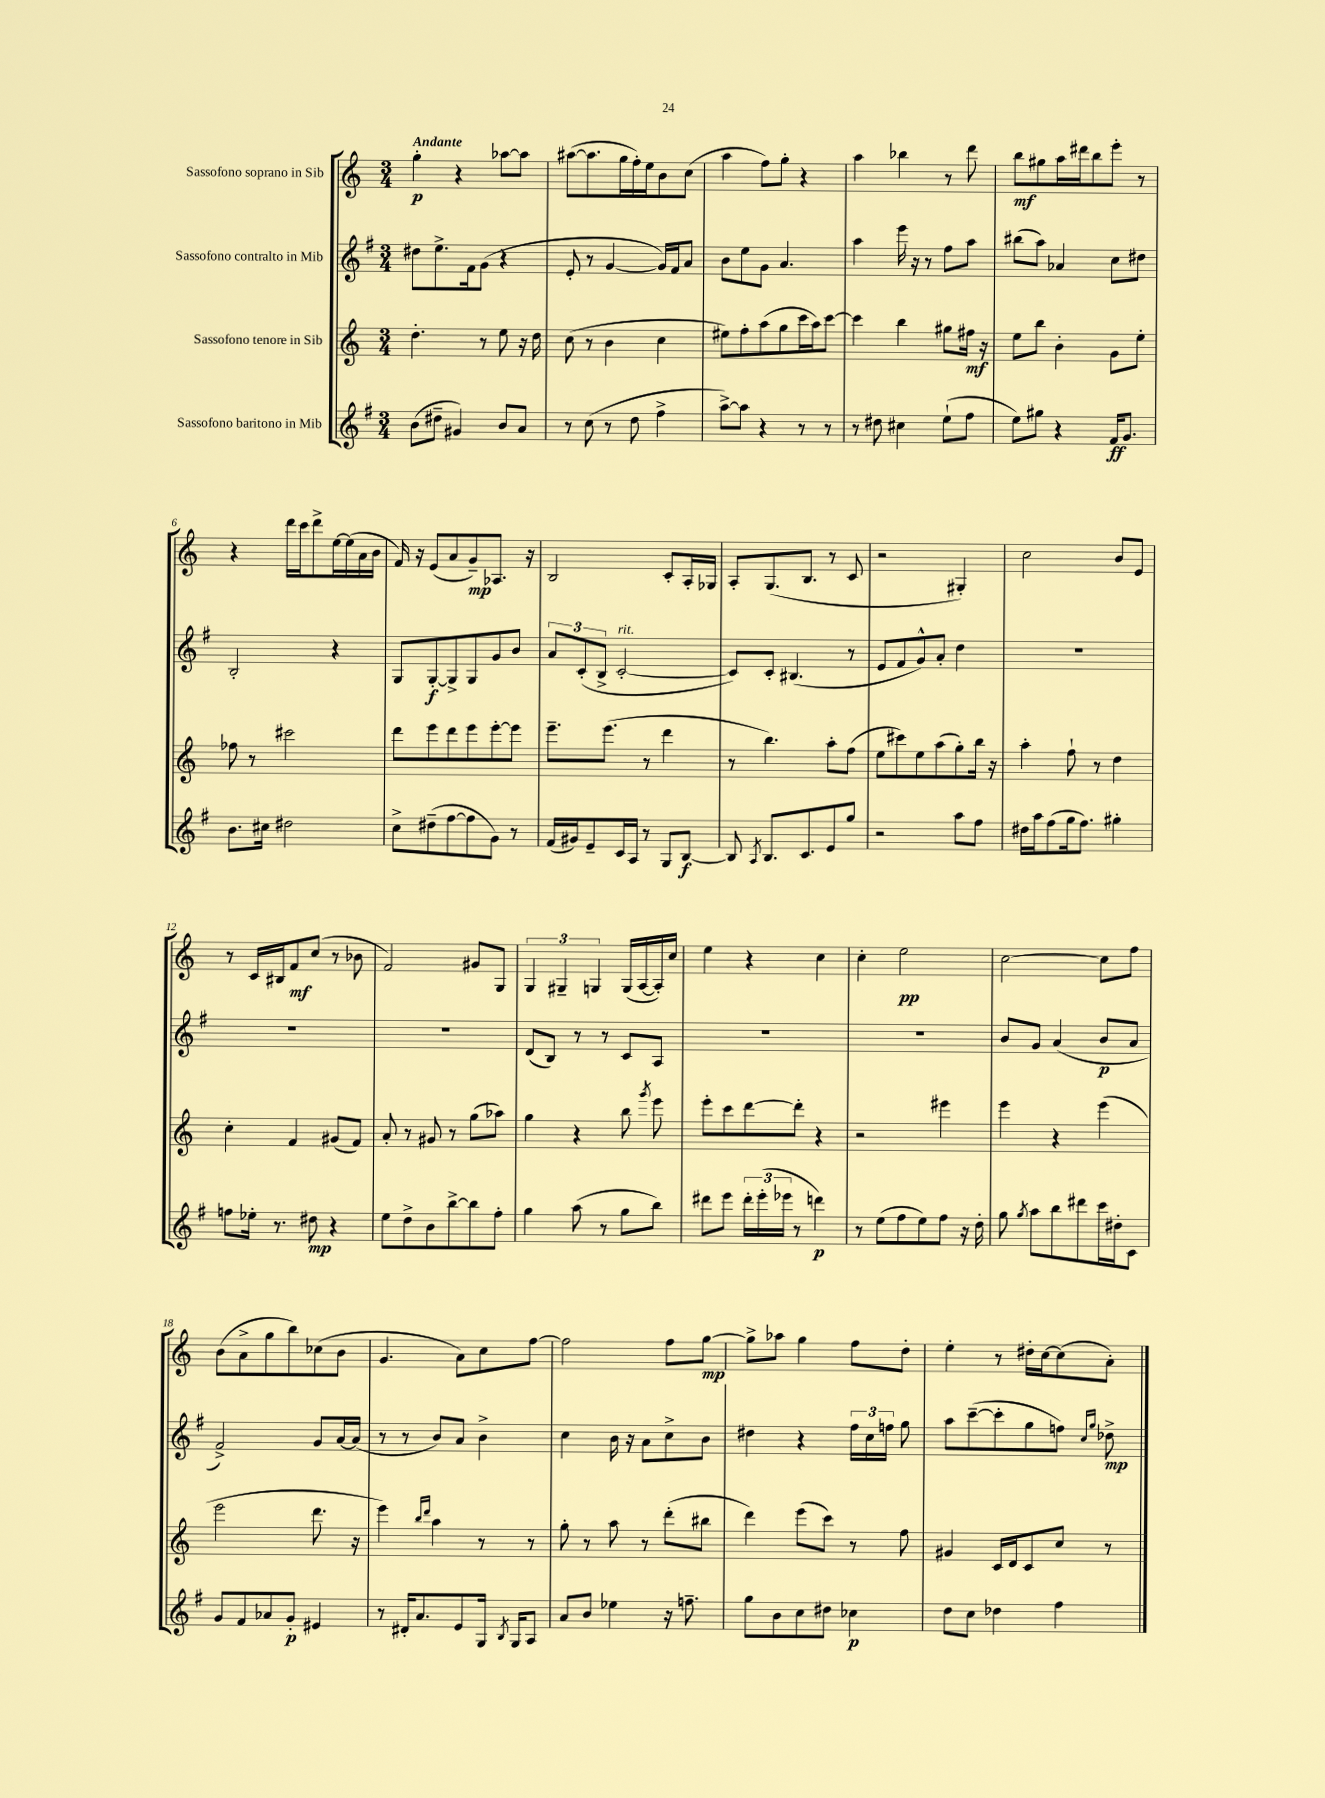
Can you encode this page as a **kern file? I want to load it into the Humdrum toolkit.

**kern	**kern	**kern	**kern
*staff4	*staff3	*staff2	*staff1
*clefG2	*clefG2	*clefG2	*clefG2
*k[f#]	*k[]	*k[f#]	*k[]
*M3/4	*M3/4	*M3/4	*M3/4
(8b	4.dd'	8dd#	4gg'
8dd#~	.	8.ee^	.
4g#)	.	.	4r
.	.	16f#	.
.	8r	(8g	.
8b	8ee	4r	[8aa-
8a	16r	.	8aa-]
.	16dd	.	.
=	=	=	=
8r	(8cc	8e'	([8aa#
(8cc	8r	8r	8.aa#]
8r	4b	[4g	.
.	.	.	16gg
8dd	.	.	16ff')
.	.	.	16ee
4ff#^	4cc	16g])	8b
.	.	16f#	.
.	.	8a	(8cc
=	=	=	=
[8aa^)	8ee#)	8b	4aa
8aa]	8ff'	8ee	.
4r	(8aa	8g	8ff)
.	8gg	4.a	8gg'
8r	16ccc	.	4r
.	16aa)	.	.
8r	[8ccc	.	.
=	=	=	=
8r	4ccc]	4aa	4aa
8dd#	.	.	.
4cc#	4bb	16eee	4bb-
.	.	16r	.
.	.	8r	.
(8ee`	8gg#	8ff#	8r
8ff#	16ff#	8aa	8ddd
.	16r	.	.
=	=	=	=
8ee)	8ee	(8bb#	8bb
8gg#	8bb	8aa)	8gg#
4r	4b'	4a-	16aa
.	.	.	16ddd#
.	.	.	8bb
16f#	8g	8cc	8eee'
8.g	.	.	.
.	8ee'	8dd#	8r
=	=	=	=
8.b	8ff-	2B'	4r
.	8r	.	.
16cc#	.	.	.
2dd#	2ccc#	.	16ddd
.	.	.	16ccc
.	.	.	8ddd^
.	.	4r	[16ee
.	.	.	(16ee]
.	.	.	16a
.	.	.	16b
=	=	=	=
8cc^	8ddd	8G	16f)
.	.	.	16r
(8dd#~	8eee	[8G'	(8e
[8ff#	8ddd	8G^]	8a
8ff#]	8eee	8G	8g~)
8g)	[8eee'	8g	8.A-
8r	8eee]	8b	.
.	.	.	16r
=	=	=	=
(16f#	8.eee~	12a	2B
16g#)	.	.	.
.	.	(12c'	.
8e~	.	.	.
.	.	12B^	.
.	(8.eee	.	.
16c	.	[2c'	.
16A	.	.	.
8r	8r	.	.
8G	4ddd	.	8c'
[8B	.	.	16A'
.	.	.	16G-
=	=	=	=
8B]	8r	8c])	8A'
8qA	.	.	.
8.B	4.bb)	8c'	(8.G
.	.	(4.B#	.
8.c	.	.	8.B
8e	8aa'	.	8r
8gg	(8ff	8r	8c
=	=	=	=
2r	8ee	8e	2r
.	8ccc#)	8f#	.
.	8ee	8g^^)	.
.	(8aa	8a'	.
8aa	8gg')	4dd	4G#')
8ff#	16bb	.	.
.	16r	.	.
=	=	=	=
16dd#	4aa'	2.r	2cc
16aa	.	.	.
(8ff#	.	.	.
16gg	8ff`	.	.
8.ff#)	.	.	.
.	8r	.	.
4gg#'	4dd	.	8b
.	.	.	8e
=	=	=	=
8ff	4cc'	2.r	8r
16ee-'	.	.	16c
8.r	.	.	16B#
.	4f	.	8f
8dd#	.	.	(8cc
4r	(8g#	.	8r
.	8f)	.	8b-
=	=	=	=
8ee	8a'	2.r	2f)
8dd^	8r	.	.
8b	8g#	.	.
[8bb^	8r	.	.
8bb]	(8gg	.	8g#
8ff#'	8aa-)	.	8G
=	=	=	=
4gg	4gg	(8d	6G
.	.	8B)	.
.	.	.	6G#~
(8aa	4r	8r	.
.	.	.	6G
8r	.	8r	.
8gg	8bb	8c	(16G
.	.	.	[16A
.	8qggg	.	.
8bb)	8eee	8A	16A'])
.	.	.	16cc
=	=	=	=
8ddd#	8eee'	2.r	4ee
8eee	8ccc	.	.
24ddd#'	[8ddd	.	4r
(24eee'	.	.	.
24eee-	.	.	.
8r	8ddd']	.	.
4ddd)	4r	.	4cc
=	=	=	=
8r	2r	2.r	4cc'
(8ee	.	.	.
8ff#	.	.	2ee
8ee)	.	.	.
8ff#	4eee#	.	.
16r	.	.	.
16dd'	.	.	.
=	=	=	=
8gg	4eee	8b	[2cc
8qgg	.	.	.
8aa	.	8g	.
8bb	4r	(4a	.
8ddd#	.	.	.
16ccc	(4eee	8b	8cc]
16dd#'	.	.	.
8c	.	8a	8ff
=	=	=	=
8g	2eee	2f#^)	(8b
8f#	.	.	8a^
8a-	.	.	8gg
8g'	.	.	8bb)
4e#	8.ddd	8g	(8cc-
.	.	[16a	8b
.	16r	(16a]	.
=	=	=	=
8r	4eee)	8r	4.g
16d#'	.	8r	.
8.a	.	.	.
.	16qqbb	.	.
.	16qqddd	.	.
.	4aa	8b)	.
8e	.	8a	8a)
16G	8r	4b^	8cc
8qB	.	.	.
16G	.	.	.
8A	8r	.	[8ff
=	=	=	=
8a	8gg'	4cc	2ff]
8b	8r	.	.
4ee-	8aa	16b	.
.	.	16r	.
.	8r	8a	.
16r	(8ddd'	8cc^	8ff
8.ff~	.	.	.
.	8bb#	8b	[8gg
=	=	=	=
8gg	4ddd)	4dd#	8gg^]
8b	.	.	8aa-
8cc	(8eee	4r	4gg
8dd#	8ccc)	.	.
4cc-	8r	24ff#	8ff
.	.	24cc	.
.	.	24ff	.
.	8ff	8gg	8dd'
=	=	=	=
8dd	4g#	8aa	4ee'
8cc	.	([8ccc~	.
4dd-	16c	8ccc']	8r
.	16d	.	.
.	8c	8gg	16dd#'
.	.	.	[16cc
4ff#	8cc	8ff)	(8cc]
.	.	16qqcc	.
.	.	16qqgg	.
.	8r	8dd-^	8a')
==	==	==	==
*-	*-	*-	*-
